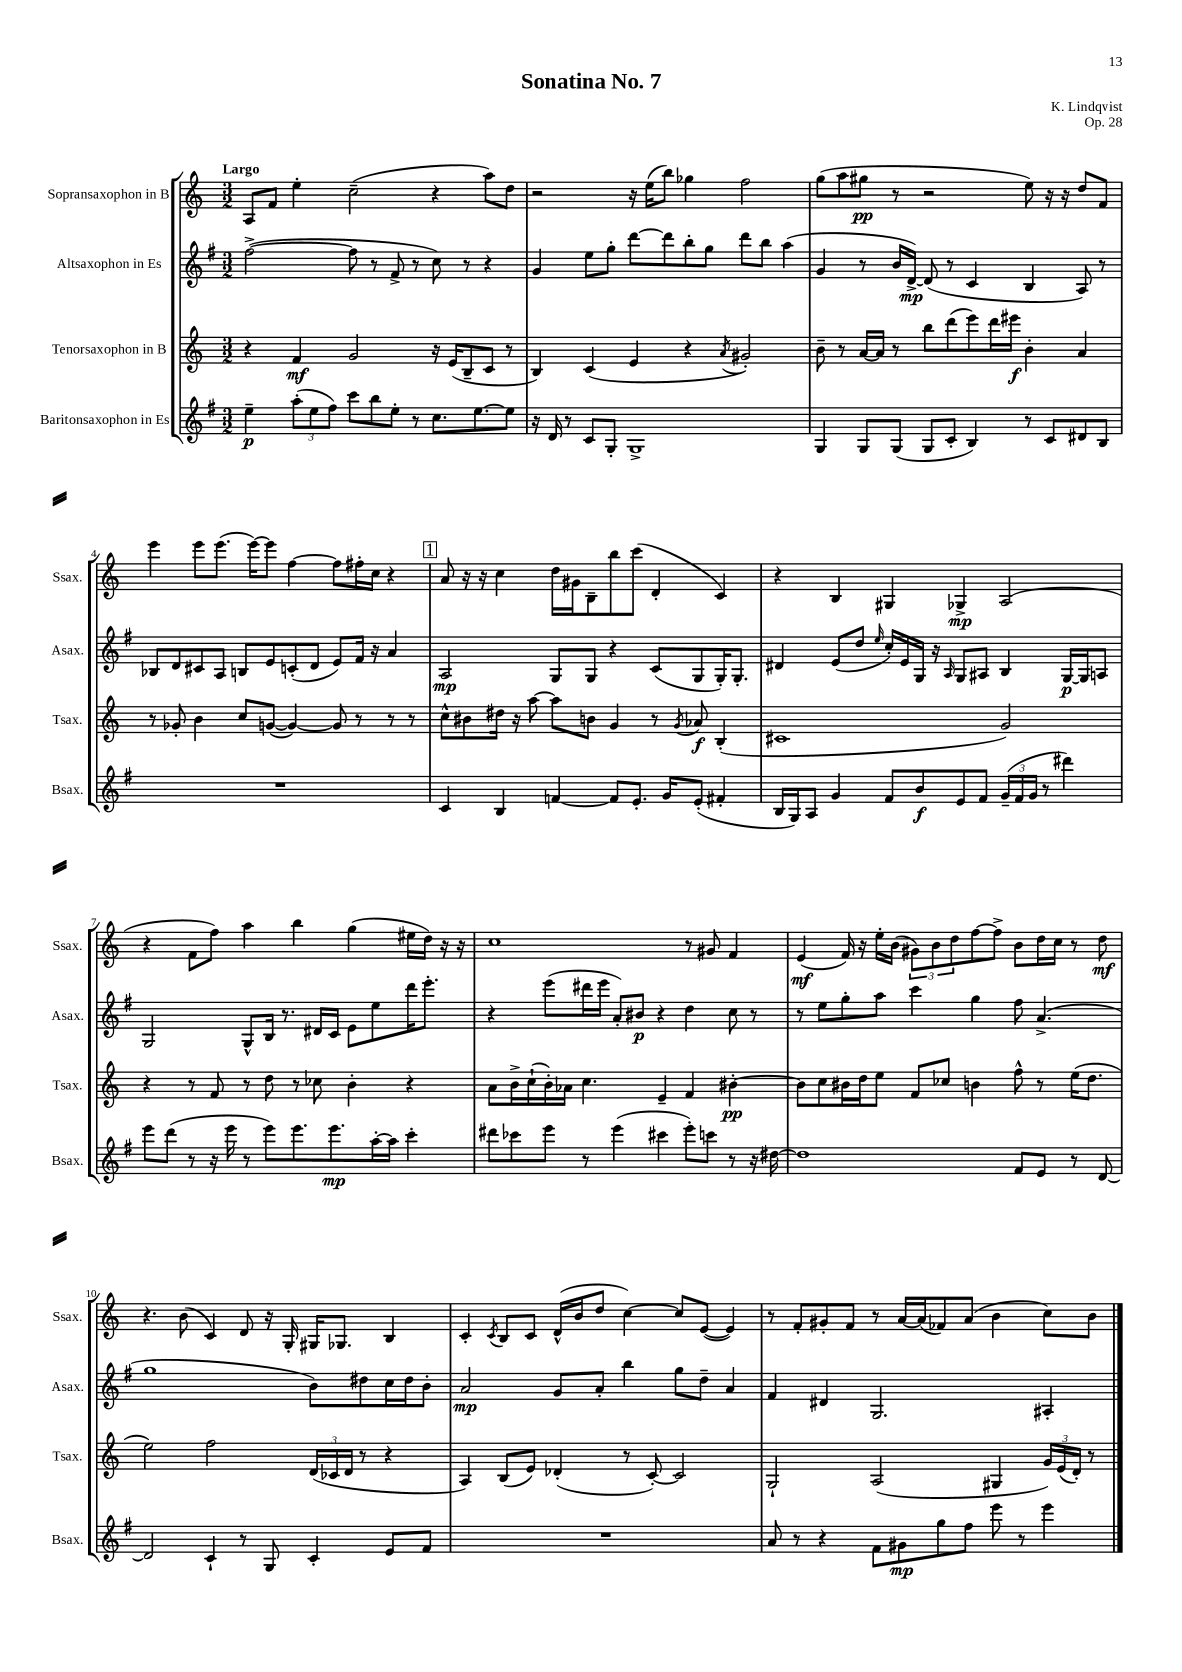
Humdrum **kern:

**kern	**kern	**kern	**kern
*staff4	*staff3	*staff2	*staff1
*clefG2	*clefG2	*clefG2	*clefG2
*k[f#]	*k[]	*k[f#]	*k[]
*M3/2	*M3/2	*M3/2	*M3/2
4ee~	4r	([2ff#^	8A
.	.	.	8f
(12aa'	4f	.	4ee'
12ee	.	.	.
12ff#)	.	.	.
8ccc	2g	8ff#]	(2cc~
8bb	.	8r	.
8ee'	.	8f#^	.
8r	.	8r	.
8.cc	16r	8cc)	4r
.	(16e	.	.
.	8B~	8r	.
[8.ee	.	.	.
.	8c	4r	8aa)
8ee]	8r	.	8dd
=	=	=	=
16r	4B)	4g	2r
16d	.	.	.
8r	.	.	.
8c	(4c	8ee	.
8G'	.	8gg'	.
1G^	4e	[8ddd	16r
.	.	.	(16ee
.	.	8ddd]	8bb)
.	4r	8bb'	4gg-
.	.	8gg	.
.	8qa	.	.
.	2g#')	8ddd	2ff
.	.	8bb	.
.	.	(4aa	.
=	=	=	=
4G	8b~	4g	(8gg
.	8r	.	8aa
8G	[16a	8r	8gg#
.	16a]	.	.
(8G	8r	16b	8r
.	.	[16d^)	.
8G	8bb	(8d]	2r
8c'	(8ddd	8r	.
4B)	8eee)	4c	.
.	16ddd	.	.
.	16eee#	.	.
8r	4b'	4B	8ee)
8c	.	.	16r
.	.	.	16r
8d#	4a	8A)	8dd
8B	.	8r	8f
=	=	=	=
1.r	8r	8B-	4eee
.	8g-'	8d	.
.	4b	8c#	8eee
.	.	8A	(8.eee
.	8cc	8B	.
.	.	.	[16eee)
.	([8g	8e	8eee]
.	4g_)	(8c'	[4ff
.	.	8d	.
.	8g]	8e)	8ff]
.	8r	16f#	16ff#'
.	.	16r	16cc
.	8r	4a	4r
.	8r	.	.
=	=	=	=
4c	8cc^^	2A	8a
.	8b#	.	16r
.	.	.	16r
4B	16dd#	.	4cc
.	16r	.	.
.	[8aa	.	.
[4f	8aa]	8G	16dd
.	.	.	16g#
.	8b	8G	8B~
8f]	4g	4r	8bb
8.e'	.	.	(8ccc
.	8r	(8c	4d'
16g	.	.	.
.	8qg	.	.
(8e'	8a-	8G	.
4f#'	(4B'	16G')	4c)
.	.	8.G'	.
=	=	=	=
16B	1c#	4d#	4r
16G)	.	.	.
8A	.	.	.
4g	.	(8e	4B
.	.	8dd	.
.	.	16qqee	.
8f#	.	16cc')	4G#
.	.	16e	.
8b	.	16G	.
.	.	16r	.
.	.	16qqA	.
8e	.	8G	4G-^
8f#	.	8A#	.
(24g~	2g)	4B	(2A
24f#	.	.	.
24g	.	.	.
8r	.	.	.
4ddd#)	.	[16G	.
.	.	16G]	.
.	.	8A	.
=	=	=	=
8eee	4r	2G	4r
(8ddd	.	.	.
8r	8r	.	8f
16r	8f	.	8ff)
16eee	.	.	.
8r	8r	8G^^	4aa
8eee)	8dd	16B	.
.	.	8.r	.
8.eee	8r	.	4bb
.	8cc-	16d#	.
8.eee	.	16c	.
.	4b'	8e	(4gg
[16aa'	.	8ee	.
16aa]	.	.	.
4ccc'	4r	16ddd	16ee#
.	.	8.eee'	16dd)
.	.	.	16r
.	.	.	16r
=	=	=	=
8ddd#	8a	4r	1cc
8ccc-	16b^	.	.
.	(16cc`	.	.
8eee	16b')	(8eee	.
.	16a-	.	.
8r	4.cc	16ddd#	.
.	.	16eee	.
(4eee	.	8a')	.
.	.	8b#	.
4ccc#	4e~	4r	.
8eee')	4f	4dd	8r
8ccc	.	.	8g#
8r	[4b#'	8cc	4f
16r	.	8r	.
[16dd#	.	.	.
=	=	=	=
1dd#]	8b#]	8r	(4e
.	8cc	8ee	.
.	16b#	8gg'	16f)
.	16dd	.	16r
.	8ee	8aa	16ee'
.	.	.	(16b
.	8f	4ccc	12g#)
.	.	.	12b
.	8cc-	.	.
.	.	.	12dd
.	4b	4gg	[8ff
.	.	.	8ff^]
8f#	8ff^^	8ff#	8b
8e	8r	(4.a^	16dd
.	.	.	16cc
8r	(16ee	.	8r
.	8.dd	.	.
[8d	.	.	8dd
=	=	=	=
2d]	2ee)	1gg	4.r
.	.	.	(8b
4c`	2ff	.	4c)
8r	.	.	8d
8G	.	.	16r
.	.	.	16G'
4c'	(24d	8b)	16G#
.	24c-	.	.
.	.	.	8.G-
.	24d	.	.
.	8r	8dd#	.
8e	4r	16cc	4B
.	.	16dd#	.
8f#	.	8b'	.
=	=	=	=
1.r	4A)	2a	4c'
.	.	.	8qc
.	(8B	.	8B
.	8e)	.	8c
.	(4d-'	8g	(16d^^
.	.	.	16b
.	.	8a'	8dd
.	8r	4bb	[4cc)
.	[8c')	.	.
.	2c]	8gg	8cc]
.	.	8dd~	([8e
.	.	4a	4e])
=	=	=	=
8a	2G`	4f#	8r
8r	.	.	8f'
4r	.	4d#	8g#'
.	.	.	8f
8f#	(2A	2.G	8r
8g#	.	.	[16a
.	.	.	(16a]
8gg	.	.	8f-)
8ff#	.	.	(8a
8eee	4G#	.	4b
8r	.	.	.
4eee	24g)	4A#'	8cc)
.	(24e	.	.
.	24d')	.	.
.	8r	.	8b
==	==	==	==
*-	*-	*-	*-
